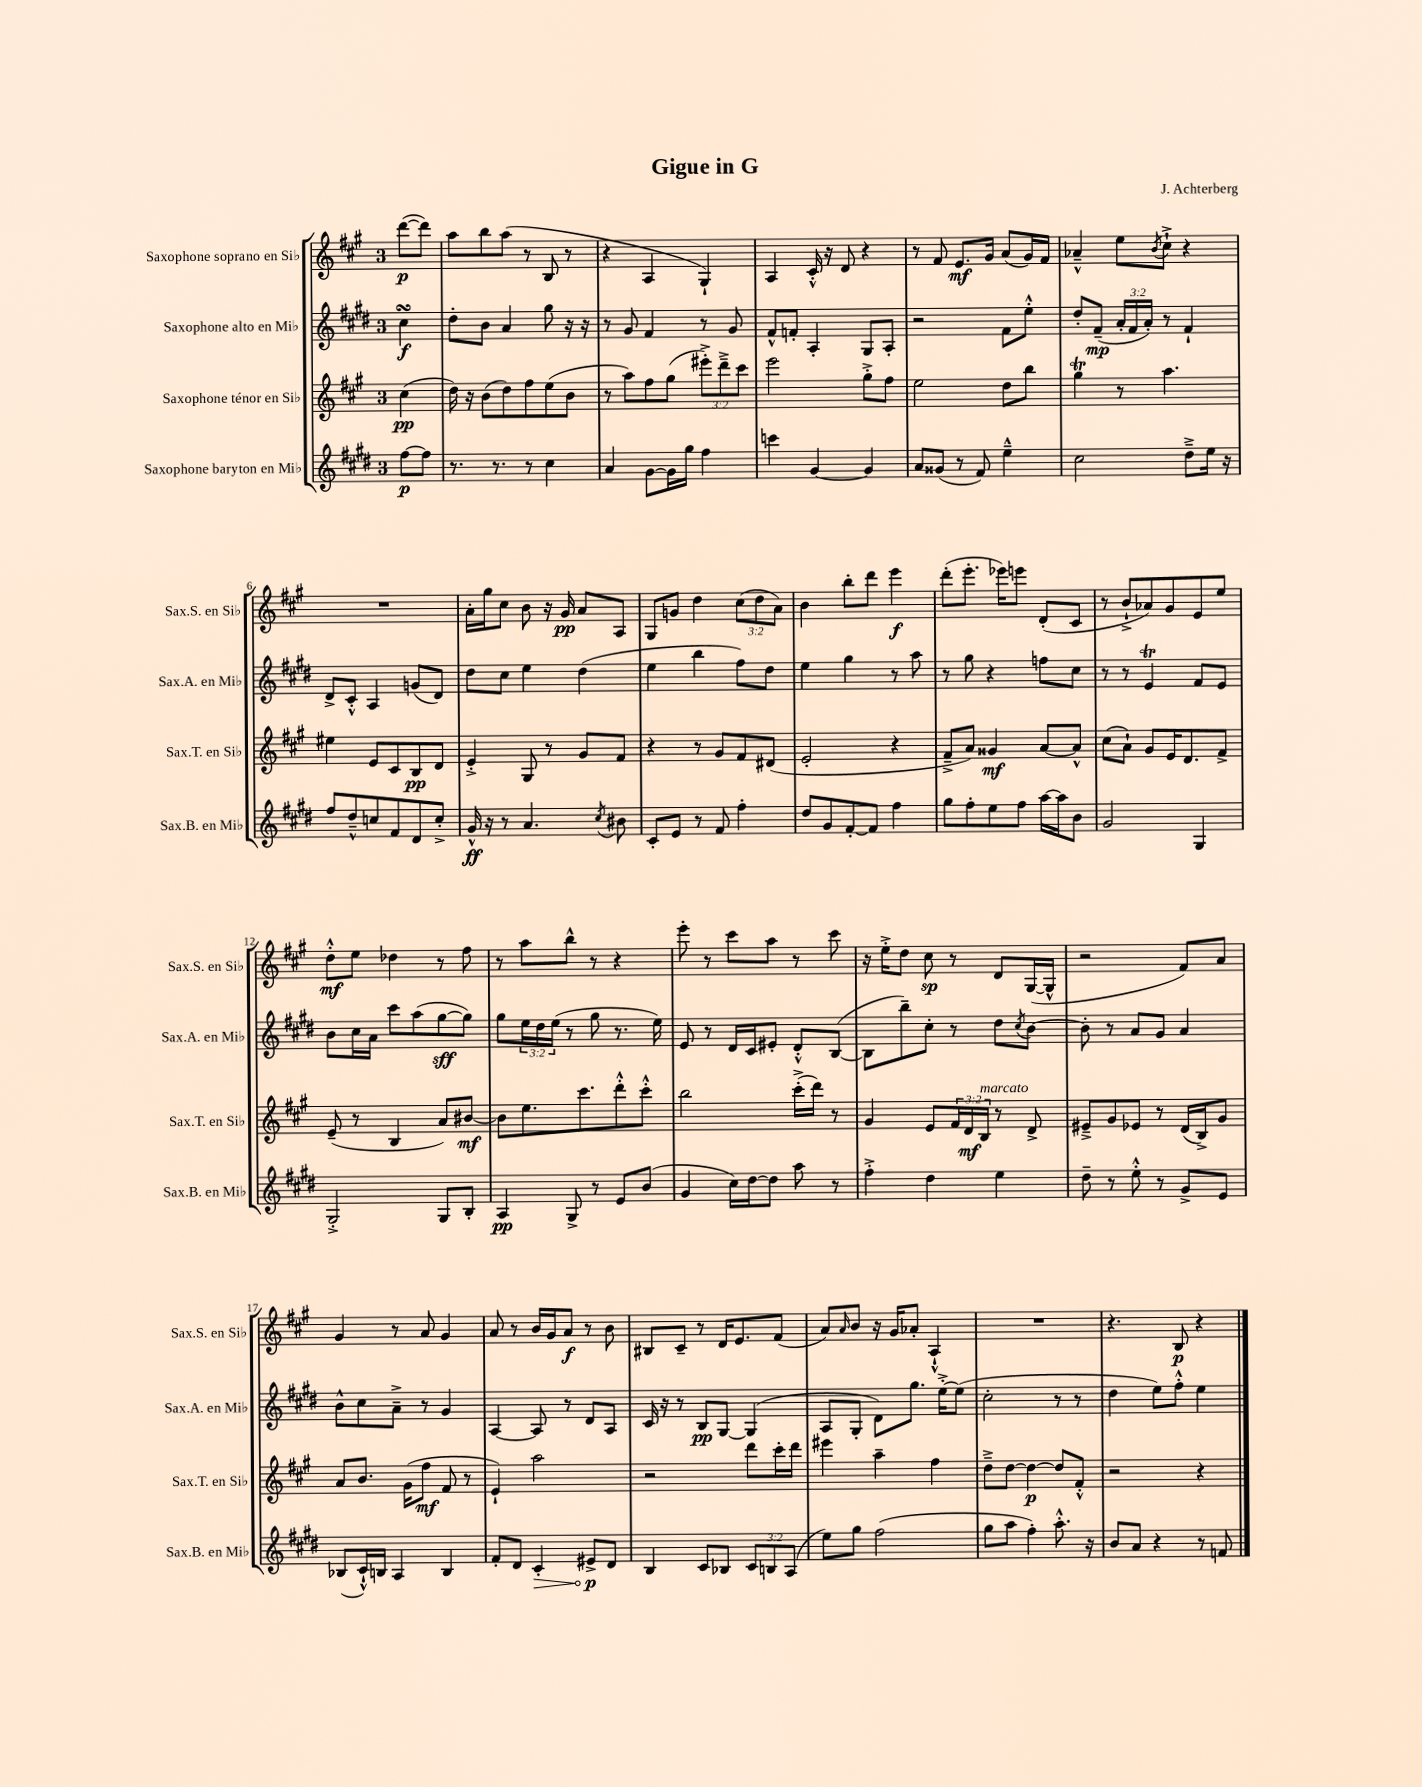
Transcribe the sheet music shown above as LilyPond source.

\header { title = "Gigue in G" composer = "J. Achterberg" }
<<
\new StaffGroup <<
\new Staff = "s0" \with { instrumentName = "Saxophone soprano en Sib" shortInstrumentName = "Sax.S. en Sib" } {
    \clef treble \key a \major \once \override Staff.TimeSignature.style = #'single-digit \time 3/4 \override Staff.TupletNumber.text = #tuplet-number::calc-fraction-text \partial 4
    d'''8~\p( d'''8) |
    a''8 b''8 a''8( r8 b8 r8 |
    r4 a4 gis4-!) |
    a4 cis'16-.-^ r16 d'8 r4 |
    r8 fis'8 e'8.\mf gis'16 a'8( gis'16) fis'16 |
    aes'4---^ e''8 \acciaccatura { b'8 } cis''8-!-> r4 |
    R2. |
    a'16-. gis''16 cis''8 b'8 r16 gis'16\pp a'8 a8 |
    gis8 g'8 d''4 \tuplet 3/2 { cis''8( d''8 a'8) } |
    b'4 b''8-. d'''8 e'''4\f |
    d'''8-.( e'''8.-. ees'''16) e'''8 d'8-.( cis'8 |
    r8 b'8-!-> aes'8) gis'8 e'8 e''8 |
    d''8-.-^\mf e''8 des''4 r8 fis''8 |
    r8 a''8 b''8-^ r8 r4 |
    e'''8-. r8 cis'''8 a''8 r8 cis'''8 |
    r16 e''16-.-> d''8 cis''8\sp r8 d'8 gis16~( gis16-^ |
    r2 fis'8) a'8 |
    gis'4 r8 a'8 gis'4 |
    a'8 r8 b'16 gis'16 a'8\f r8 b'8 |
    bis8 cis'8-- r8 d'16 e'8. fis'8( |
    a'8) \grace { a'16 } b'8 r16 gis'16 aes'8-. a4-!-^ |
    R2. |
    r4. b8\p r4 \bar "|." |
}
\new Staff = "s1" \with { instrumentName = "Saxophone alto en Mib" shortInstrumentName = "Sax.A. en Mib" } {
    \clef treble \key e \major \once \override Staff.TimeSignature.style = #'single-digit \time 3/4 \override Staff.TupletNumber.text = #tuplet-number::calc-fraction-text \partial 4
    cis''4\turn\f |
    dis''8-. b'8 a'4 gis''8 r16 r16 |
    r8 gis'8 fis'4 r8 gis'8 |
    fis'8-^ f'8-. a4-. gis8 a8-. |
    r2 fis'8 e''8-.-^ |
    dis''8-. fis'8--\mp( \tuplet 3/2 { a'16-. fis'16 a'16-.) } r8 fis'4-! |
    dis'8-> cis'8-.-^ a4 g'8( dis'8) |
    dis''8 cis''8 e''4 dis''4( |
    e''4 b''4 fis''8) dis''8 |
    e''4 gis''4 r8 a''8 |
    r8 gis''8 r4 f''8 cis''8 |
    r8 r8 e'4\trill fis'8 e'8 |
    b'8 cis''16 a'16 cis'''8 a''8( gis''8~\sff gis''8) |
    gis''8 \tuplet 3/2 { e''16 dis''16 e''16( } r8 gis''8 r8. e''16) |
    e'8 r8 dis'16 cis'16 eis'8-. dis'8-.-^ b8~( |
    b8 b''8--) cis''8-. r8 dis''8 \acciaccatura { cis''8 } b'8~ |
    b'8-. r8 a'8 gis'8 a'4 |
    b'8-^ cis''8 a'8---> r8 gis'4 |
    a4~ a8 r8 dis'8 a8 |
    cis'16 r16 r8 b8\pp gis8~ gis4( |
    a8 gis8-. dis'8) gis''8. e''16~-.-> e''8( |
    cis''2-. r8 r8 |
    dis''4 e''8) fis''8-.-^ e''4 \bar "|." |
}
\new Staff = "s2" \with { instrumentName = "Saxophone ténor en Sib" shortInstrumentName = "Sax.T. en Sib" } {
    \clef treble \key a \major \once \override Staff.TimeSignature.style = #'single-digit \time 3/4 \override Staff.TupletNumber.text = #tuplet-number::calc-fraction-text \partial 4
    cis''4\pp( |
    d''16) r16 b'8( d''8) fis''8 e''8( b'8 |
    r8 a''8) fis''8 gis''8( \tuplet 3/2 { eis'''8-.->) d'''8---> cis'''8 } |
    e'''2 gis''8-.-> fis''8 |
    e''2 d''8 b''8 |
    gis''4\trill r8 a''4. |
    eis''4 e'8 cis'8 b8\pp d'8 |
    e'4-.-> gis8 r8 gis'8 fis'8 |
    r4 r8 gis'8 fis'8 dis'8( |
    e'2-. r4 |
    fis'8---> a'8) gisis'4\mf a'8~ a'8-^ |
    cis''8( a'8-!) gis'8 e'16 d'8. fis'8-> |
    e'8--( r8 b4 a'8) bis'8~\mf |
    bis'8 e''8. cis'''8. d'''8-.-^ cis'''8-.-^ |
    b''2 cis'''16-.->( d'''16) r8 |
    gis'4 e'8 \tuplet 3/2 { fis'16 d'16\mf b16^\markup { \italic "marcato" } } r8 d'8-> |
    eis'8---> gis'8 ees'8 r8 d'16( b16->) gis'8 |
    a'8 b'8. gis'16( fis''8\mf fis'8 r8 |
    e'4-!) a''2 |
    r2 d'''8 cis'''16-. d'''16 |
    eis'''4 a''4-- fis''4 |
    d''8---> d''8~ d''4~\p d''8 fis'8-.-^ |
    r2 r4 \bar "|." |
}
\new Staff = "s3" \with { instrumentName = "Saxophone baryton en Mib" shortInstrumentName = "Sax.B. en Mib" } {
    \clef treble \key e \major \once \override Staff.TimeSignature.style = #'single-digit \time 3/4 \override Staff.TupletNumber.text = #tuplet-number::calc-fraction-text \partial 4
    fis''8~\p fis''8 |
    r8. r8. r8 cis''4 |
    a'4 gis'8~ gis'16 gis''16 fis''4 |
    c'''4 gis'4~ gis'4 |
    a'8 gisis'8( r8 fis'8) e''4---^ |
    cis''2 dis''8---> e''16 r16 |
    fis''8 dis''8---^ c''8 fis'8 dis'8 c''8-.-> |
    gis'16-^\ff r16 r8 a'4. \acciaccatura { cis''8 } bis'8 |
    cis'8-. e'8 r8 fis'8 fis''4-. |
    dis''8 gis'8 fis'8~-. fis'8 fis''4 |
    gis''8 fis''8-. e''8 fis''8 a''16~ a''16 b'8 |
    gis'2 gis4 |
    gis2-.-> gis8 b8-. |
    a4\pp gis8-> r8 e'8 b'8( |
    gis'4 cis''16) dis''16~ dis''8 a''8 r8 |
    fis''4-.-> dis''4 e''4 |
    dis''8-- r8 e''8-.-^ r8 gis'8-> e'8 |
    bes8( cis'16-!-^) b16 a4 b4 |
    fis'8-. dis'8 \once \override Hairpin.circled-tip = ##t cis'4-.\> eis'8->\p\! dis'8 |
    b4 cis'8 bes8 \tuplet 3/2 { cis'8 b8 a8( } |
    e''8) gis''8 fis''2( |
    gis''8 a''8 fis''4-.) a''8.-.-^ r16 |
    b'8 a'8 r4 r8 f'8 \bar "|." |
}
>>
>>
